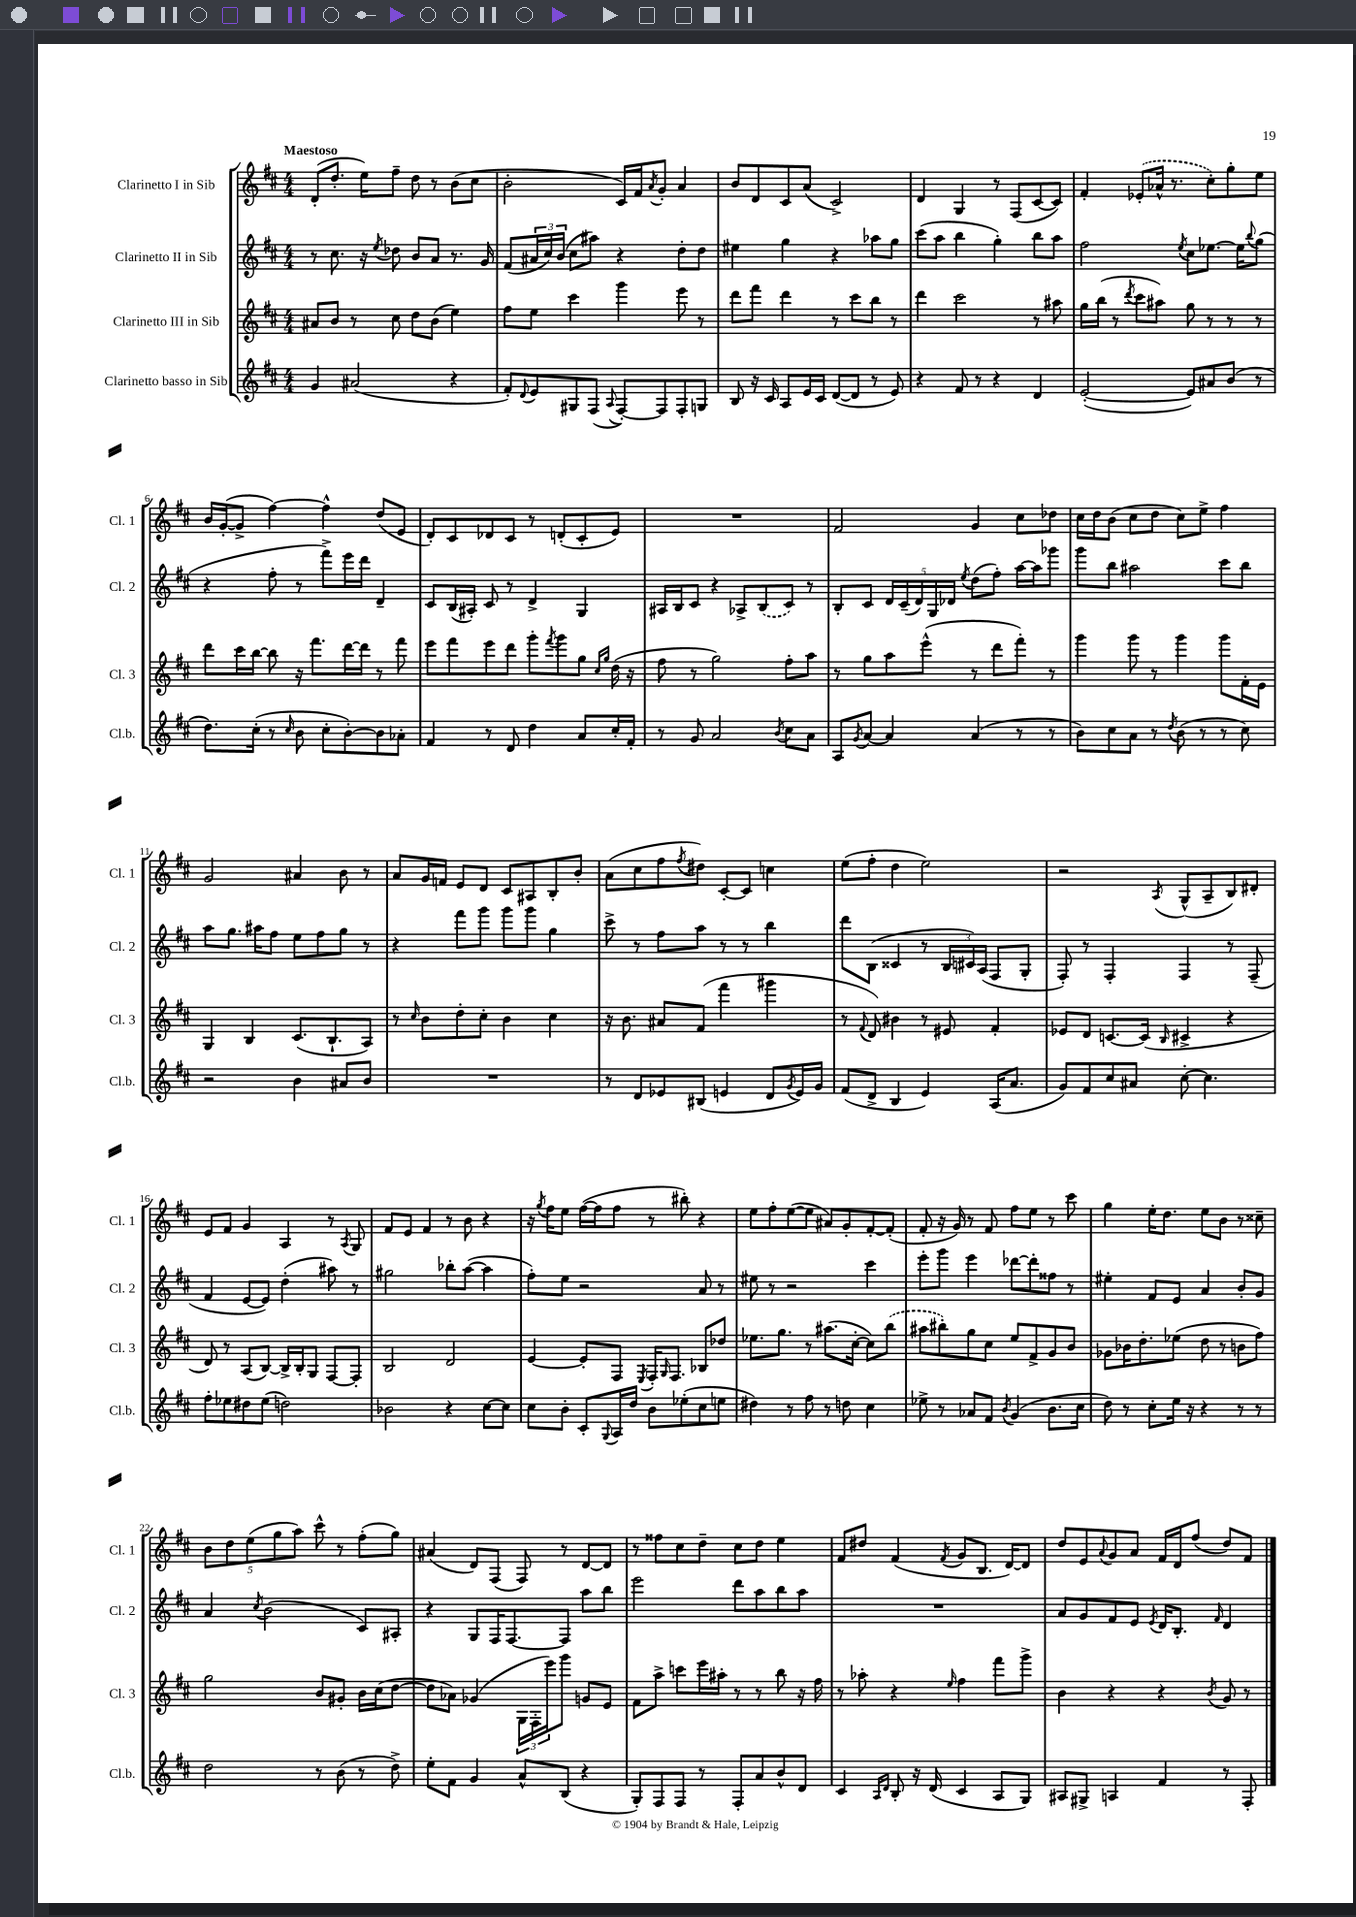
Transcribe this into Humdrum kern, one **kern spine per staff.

**kern	**kern	**kern	**kern
*staff4	*staff3	*staff2	*staff1
*clefG2	*clefG2	*clefG2	*clefG2
*k[f#c#]	*k[f#c#]	*k[f#c#]	*k[f#c#]
*M4/4	*M4/4	*M4/4	*M4/4
4g/	8a#/L	8r	(8d'/L
.	8b/J	8.cc#\	8.dd'/J
(2a#/	8r	.	.
.	.	16r	16ee\LK)
.	.	8qee/	.
.	8cc#\	8dd-\	8ff#~\J
.	8dd\L	8b/L	8dd\
.	(8b\J	8a/J	8r
4r	4ee\)	8.r	(8b\L
.	.	.	8cc#\J
.	.	16g/	.
=	=	=	=
8f#'/L)	8ff#\L	(8f#/L	2b'\
8qqd/	.	.	.
8e/	8ee\J	24a#/L	.
.	.	24cc#/)	.
.	.	(24b/JJ	.
8G#/	4ccc#\	8cc#\L	.
(8F#/J	.	8aa#\J)	.
8qqA/	.	.	.
[8F#'/L)	4ggg\	4r	16c#/LL)
.	.	.	16f#/J
.	.	.	8qa/
8F#/]	.	.	8g'/J
8F#'/	8eee\	8dd'\L	4a/
8G/J	8r	8dd\J	.
=	=	=	=
8B/	8ddd\L	4ee#\	8b/L
16r	8fff#\J	.	8d/
16c#/	.	.	.
8A/L	4ddd\	4gg\	8c#/
16e/L	.	.	(8a/J
16c#/JJ	.	.	.
([8d/L	8r	4r	2c#^/)
8d/]J	8ccc#\L	.	.
8r	8bb\J	8aa-\L	.
8e/)	8r	8gg\J	.
=	=	=	=
4r	4ddd\	(8ccc#\L	4d/
.	.	8aa\J	.
8f#/	2ccc#\	4bb\	4G/
8r	.	.	.
4r	.	4gg'\)	8r
.	.	.	(8F#/L
4d/	8r	8bb\L	[8c#/
.	8aa#\	8aa\J	8c#/]J)
=	=	=	=
([2e'/	16gg\LL	2ff#\	4f#'/
.	(16bb\JJ	.	.
.	8r	.	.
.	8qddd/	.	.
.	8ccc#\L	.	(8e-'/L
.	8aa#\J)	.	16a-^^/Jk
.	.	.	8.r
.	.	8qee/	.
8e/]L)	8gg\	8cc#\L	.
8a#/	8r	[8.ee-\J	8cc#'\L)
(8b/J	8r	.	8gg'\
.	.	16ee-\]LK	.
.	.	8qqbb/	.
8r	8r	(8gg\J	8ee\J
=	=	=	=
8.dd\L)	8ddd\L	4r	16b/LL
.	.	.	([16g'/J
.	16ccc#\L	.	8g^/]J
(16cc#'\Jk	[16bb\JJ	.	.
8r	8bb\]	8ff#'\	[4ff#\)
16qqcc#/	.	.	.
8b\	16r	8r	.
.	8.fff#\L	.	.
8cc#'\L	.	8fff#^\L)	4ff#^^\]
[8b'\)	[16ddd\L	16eee\L	.
.	16ddd\]JJ	16ddd\JJ	.
8b\]	8r	4d~/	(8dd/L
8a-'\J	8fff#\	.	8e/J
=	=	=	=
4f#/	8eee\L	8c#/L	8d'/L)
.	8fff#\	(16B/L	8c#/
.	.	16A#'/JJ)	.
8r	8eee\	8c#/	8d-/
8d/	8ddd\J	8r	8c#/J
4dd\	8ggg'\L	4d^/	8r
.	8qfff#/	.	.
.	8ggg\	.	(8d'/L
8a/L	8gg\J	4G/	8c#'/
.	16qqcc#/LL	.	.
.	16qqgg/JJ	.	.
16cc#'/L	(16dd\	.	8e/J)
16f#'/JJ	16r	.	.
=	=	=	=
8r	8ff#\	16A#/LL	1r
.	.	16B/J	.
8g/	8r	8c#/J	.
2a/	2gg\)	4r	.
.	.	8A-^/L	.
.	.	(8B/	.
8qb/	.	.	.
8cc#\L	8ff#'\L	8c#/J)	.
8a\J	8aa\J	8r	.
=	=	=	=
8A/L	8r	8B'/L	2f#/
8qg/	.	.	.
[8a/J	8gg\L	8c#/J	.
4a/]	8aa\	20d/LL	.
.	.	(20c#~/	.
.	.	20d/)	.
.	(8eee^^\J	.	.
.	.	20G/	.
.	.	20d-/JJ	.
.	.	8qee/	.
(4a/	8r	(8dd\L	4g/
.	8ddd\L	8ff#'\J)	.
8r	8fff#'\J)	[16aa\LL	8cc#\L
.	.	16aa\]J	.
8r	8r	8ggg-\J	8dd-\J
=	=	=	=
8b\L)	4ggg\	8ggg\L	16cc#\LL
.	.	.	16dd\J
8cc#\	.	8bb\J	(8b\J
8a\J	8ggg\	2aa#\	8cc#\L
8r	8r	.	8dd\J
8qdd/	.	.	.
(8b\	4ggg\	.	8cc#\L)
8r	.	.	8ee^\J
8r	8ggg\L	8ccc#\L	4ff#\
8cc#\)	16f#'\L	8bb\J	.
.	16e\JJ	.	.
=	=	=	=
2r	4G/	8aa\L	2g/
.	.	8.gg\J	.
.	4B/	.	.
.	.	16aa#\LK	.
.	.	8ff#\J	.
4b\	(8.c#/L	8ee\L	4a#/
.	.	8ff#\	.
.	8.B`/	.	.
8a#/L	.	8gg\J	8b\
8b/J	8A/J)	8r	8r
=	=	=	=
1r	8r	4r	8a/L
.	16qqcc#/	.	.
.	8b\L	.	16g/L
.	.	.	16f/JJ
.	8dd'\	8fff#\L	8e/L
.	8cc#'\J	8ggg\J	8d/J
.	4b\	8ggg\L	8c#/L
.	.	8ggg\J	8A#/
.	4cc#\	4gg\	8B'/
.	.	.	8b'/J
=	=	=	=
8r	16r	8ccc#^\	(8a\L
.	8.b\	.	.
8d/L	.	8r	8cc#\
8e-/	8a#/L	8ff#\L	8ff#\
.	.	.	8qff#/
(8B#/J	(8f#/J	8aa\J	8dd#\J)
4e/	4fff#\	8r	[8c#'/L
.	.	8r	8c#/]J
8d/L	4ggg#\	4bb\	4cc\
8qg/	.	.	.
16e/L)	.	.	.
16g/JJ	.	.	.
=	=	=	=
(8f#/L	8r	8ddd\L	(8ee\L
.	8qqf#/	.	.
8d^/J	8d/)	(8B\J	8ff#'\J
4B/	4b#\	4c##/	4dd\
4e/)	8r	8r	2ee\)
.	8e#/	24B/LL	.
.	.	24c#/)	.
.	.	(24A/JJ	.
(16A/LK	4f#'/	8F#/L	.
8.a/J	.	.	.
.	.	8G'/J	.
=	=	=	=
8g/L)	8e-/L	8F#'/)	2r
8f#/	8d/J	8r	.
8cc#/	[8.c/L	4F#'/	.
8a#/J	.	.	.
.	(16c/]Jk	.	.
.	16qqB/	.	8qA/
[8cc#'\	4c#^/	4F#/	(8G^^/L
4.cc#\]	.	.	8A~/
.	4r	8r	8B/)
.	.	(8F#~/	8d#'/J
=	=	=	=
8ff#'\L	8d/)	4f#/	8e/L
8ee-\	8r	.	8f#/J
8dd#\	(8A/L	[8e/L	4g/
(8ee-\J	[8B/J)	8e/]J)	.
2dd\)	16B^/]LL	(4dd'\	4A/
.	16B'/J	.	.
.	8G/J	.	.
.	[8F#/L	8aa#\)	8r
.	.	.	8qA/
.	8F#'/]J	8r	8G/
=	=	=	=
2b-\	2B/	2gg#\	8f#/L
.	.	.	8e/J
.	.	.	4f#/
4r	2d/	8bb-'\L	8r
.	.	([8aa\J	8b\
[8cc#\L	.	4aa\]	4r
8cc#\]J	.	.	.
=	=	=	=
8cc#\L	[4e/	8ff#'\L)	16r
.	.	.	8qgg/
.	.	.	16ff#\LK
8b'\J	.	8ee\J	8ee\J
8c#'/L	8e'/]L	2r	([16ff#\LL
.	.	.	16ff#\]J
8qqG/	.	.	.
16A/L	8F#/J	.	8ff#\J
16dd/JJ	.	.	.
.	8qE/	.	.
8b\L	16F#'/LK	.	8r
.	16qqG/	.	.
.	8.F#/J	.	.
(8ee-'\	.	.	8bb#'\)
8cc#\	8B-/L	8a/	4r
8ee\J	8dd-/J	8r	.
=	=	=	=
4dd#\)	8.ee-\L	8ee#\	8ee\L
.	.	8r	8ff#'\
.	8.gg\J	.	.
8r	.	2r	([8ee\
8ff#\	8r	.	8ee\]J
8r	(8.aa#\L	.	8a#/L)
8dd\	.	.	8g'/
.	[16cc#'\Jk	.	.
4cc#\	8cc#\]L)	4ccc#\	[8f#'/
.	(8bb\J	.	(8f#'/]J
=	=	=	=
8ee-^\	8aa#\L	8eee'\L	8f#'/
8r	8bb#'\)	8ggg\J	16r
.	.	.	16g/)
8a-/L	8gg\	4eee\	8r
8f#/J	8cc#\J	.	8f#/
8qb/	.	.	.
(4g/	8ee/L	[8ddd-\L	8ff#\L
.	8f#^/	8ddd-'\]	8ee\J
8.b\L	8g/	8ff##\J	8r
.	8b/J	8r	8ccc#\
16cc#\Jk	.	.	.
=	=	=	=
8dd\)	8g-\L	4ee#'\	4gg\
8r	16b-\K	.	.
.	8.dd'\	.	.
8cc#'\L	.	8f#/L	16ee'\LK
.	.	.	8.dd\J
16ee\Jk	(8ee-\J	8e/J	.
16r	.	.	.
4r	8dd\	4a/	8ee\L
.	8r	.	8b\J
8r	8b\L	8b'/L	8r
8r	8ff#\J)	8g/J	8cc##~\
=	=	=	=
2dd\	2gg\	4a/	10b\L
.	.	.	10dd\
.	.	.	(10ee\
.	.	8qcc#/	.
.	.	(2b\	.
.	.	.	10gg\
.	.	.	10aa\J)
8r	8b/L	.	8ccc#^^\
(8b\	8g#'/J	.	8r
8r	16b\LL	8c#/L)	(8ff#'\L
.	(16cc#\J	.	.
8dd^\)	[8dd\J	8A#'/J	8gg\J)
=	=	=	=
8ee'\L	8dd\]L	4r	(4a#/
8f#\J	8a-\J)	.	.
4g/	(4g-/	8G/L	8d/L)
.	.	16F#/K	(8F#/J
.	.	[8.F#/	.
8a^^/L	24G\LL	.	8F#/)
.	24F#'\	.	.
.	24eee\J)	.	.
(8B/J	8ggg\J	8F#/]J	8r
4r	8g/L	8aa\L	[8d/L
.	8e/J	8bb\J	8d/]J
=	=	=	=
8G'/L)	8f#\L	2eee\	8r
8F#/	8aa^\J	.	8ff##\L
8F#/J	8ccc\L	.	8cc#\
8r	16eee\L	.	8dd~\J
.	16aa#'\JJ	.	.
8F#'/L	8r	8ddd\L	8cc#\L
8a/	8r	8aa\	8dd\J
8b^^/	8bb\	8bb\	4ee\
8d/J	16r	8aa\J	.
.	16ff#\	.	.
=	=	=	=
4c#/	8r	1r	8f#/L
.	8aa-'\	.	8dd#/J
16qqA/LL	.	.	.
16qqd/JJ	.	.	.
8B'/	4r	.	(4f#/
16r	.	.	.
(16d/	.	.	.
.	16qqee/	.	8qf#/
4c#/	4ff#\	.	8g/L
.	.	.	8.B/J
8A/L	8fff#\L	.	.
.	.	.	[16d/LK)
8G/J)	8ggg^\J	.	8d/]J
=	=	=	=
8A#/L	4b\	8a/L	8dd/L
8G#^/J	.	8g/	8e/
.	.	.	8qqa/
4A/	4r	8f#/	8g/
.	.	8e/J	8a/J
.	.	8qe/	.
4f#/	4r	16d/LK	16f#/LL
.	.	8.B'/J	16d/J
.	.	.	(8ff#/J
.	8qb/	16qqf#/	.
8r	8g/	4d/	8dd/L)
8F#'/	8r	.	8f#/J
==	==	==	==
*-	*-	*-	*-
